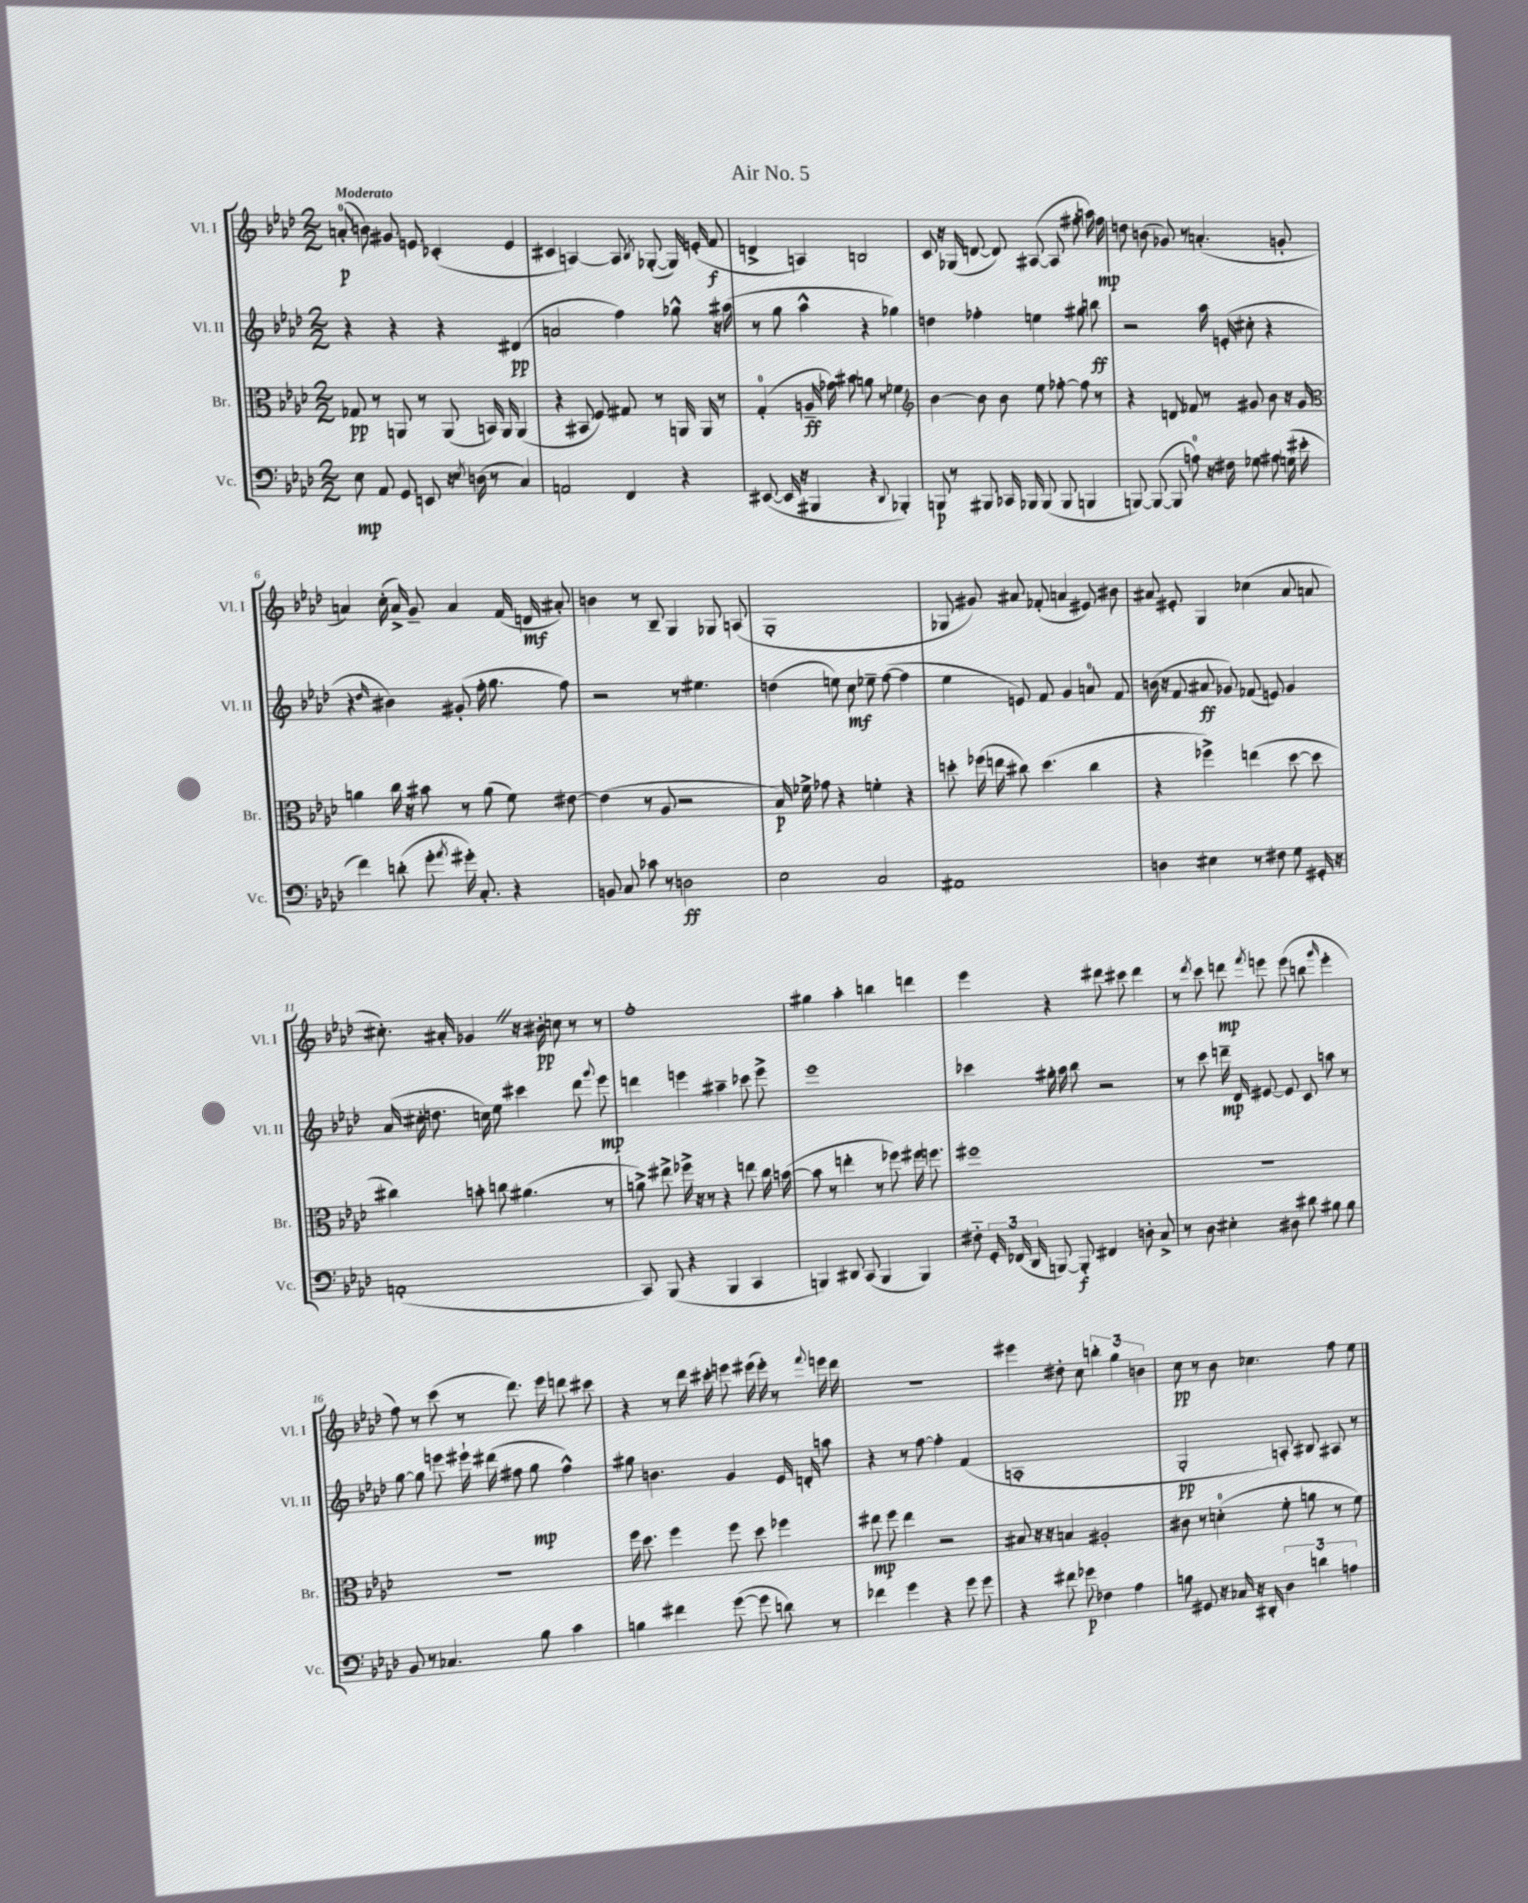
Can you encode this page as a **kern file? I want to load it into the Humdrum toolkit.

**kern	**kern	**kern	**kern
*staff4	*staff3	*staff2	*staff1
*clefF4	*clefC3	*clefG2	*clefG2
*k[b-e-a-d-]	*k[b-e-a-d-]	*k[b-e-a-d-]	*k[b-e-a-d-]
*M2/2	*M2/2	*M2/2	*M2/2
8E-	8G-	4r	(8a'
8AA-	8r	.	8b)
8GG	8AA	4r	8g#
8EE	8r	.	8e
16r	(8AA	4r	(4c-'
8qE-	.	.	.
(16D	.	.	.
8r	16BB)	.	.
.	16AA	.	.
4C)	(4AA	(4d#	4e
=	=	=	=
2AA	4r	2a	4c#
.	8BB#	.	[4A)
.	8F)	.	.
4FF	8G#	4ff)	8A]
.	.	.	8qB-
.	8r	.	([8G-'
4r	16AA	8gg-^^	16G-])
.	16AA	.	(16e'
.	8r	16r	8f
.	.	(16aa#	.
=	=	=	=
([8EE#	(4G'	8r	4d^
16EE#]	.	8gg	.
16r	.	.	.
4BBB#	16A~	4aa-^^	4A)
.	16g-)	.	.
.	8b#	.	.
4r	8a	4r	2B
.	8r	.	.
8qqDD-	.	.	.
4BBB-')	4f-	4gg-)	.
=	=	=	=
*	*clefG2	*	*
8BBB	[4b-	4dd	8c
8r	.	.	16r
.	.	.	(16G-
8BBB#	8b-]	4ff-'	[8d
16CC-	8b-	.	8d])
16BBB-	.	.	.
(8BBB-	8ee-	4ee	([8A#
8BBB-	[8ff-'	.	8A#]
4BBB	8ff-]	8gg#	8ff#'
.	8r	8bb	16aa)
.	.	.	16ff#
=	=	=	=
[8BBB)	4r	2r	8dd
(8BBB_	.	.	(8b
8BBB]	8d	.	8g-)
8A)	8f-	.	8r
16r	8r	16aa-	(4.a'
16F#	.	(16e'	.
8G-	8g#	8cc#'	.
8A#	8b-	4r	.
(16G	16r	.	8g'
16e#'	16g#	.	.
=	=	=	=
*	*clefC3	*	*
4f)	4a	4r	4a)
.	.	16qqdd-	.
(8d'	16cc	4b#)	(16cc'
.	16r	.	16a^)
8g'	8b#	.	8g~
8qa-	.	.	.
16g#')	8r	(8g#'	4a
8.C'	.	.	.
.	(8a	16ff'	.
.	.	8.gg	.
4r	8f)	.	(16f
.	.	.	16d
.	[8e#	8ff)	8a#')
=	=	=	=
8BB	(4e#]	2r	4b
8C	.	.	.
8c-	8r	.	8r
8r	8A-	.	8B-~
2D	2r	8r	4G
.	.	4.ee#	.
.	.	.	8G-
.	.	.	(8A
=	=	=	=
2E-	16B-)	(4dd	1G'
.	16f-^	.	.
.	8g-	.	.
.	4r	8ee)	.
.	.	8cc	.
2C	4f'	8ee-~	.
.	.	([8ff	.
.	4r	4ff]	.
=	=	=	=
1AA#	8dd'	4ee-	8G-
.	(16ff-	.	8g#)
.	16ee	.	.
.	8cc#)	8e)	8a#
.	(4.dd	8f	(8f-'
.	.	4g	4a
.	4cc#	8a	8e#)
.	.	8f	8b#
=	=	=	=
4D	4r	(16b	8a#
.	.	16r	.
.	.	8f	8e#'
4E#	4ff-^)	8a#	4G
.	.	8g-)	.
8r	(4ee	(8f-	(4cc-
8F#	.	8e)	.
8G	[8dd-	4g-	8a#
16GG#'	8dd-]	.	8a
16r	.	.	.
=	=	=	=
(1AA'	4cc#)	(16a-	8.cc#')
.	.	16cc#'	.
.	.	8.dd	.
.	.	.	16a#'
.	8b'	.	4g-
.	.	16cc)	.
.	8cc	8ee-	.
.	(4.a#	4ccc#	16r
.	.	.	16b#'
.	.	.	8cc
.	.	8ddd-	8r
.	.	8qqggg	.
.	8r	8eee-	8r
=	=	=	=
8CC)	8a^)	4ddd	1ff'
(8BBB-	8ee#^	.	.
4r	16ff-^	4eee	.
.	16r	.	.
.	8r	.	.
4BBB-	4r	4aa#~	.
4CC	8ee	8ccc-	.
.	16cc	8eee^	.
.	([16b	.	.
=	=	=	=
4BBB)	8b]	1eee-	4gg#
.	8r	.	.
8DD#	4ee'	.	4aa-'
(8CC	.	.	.
4BBB	8r	.	4bb
.	8ff-)	.	.
4BBB)	16ff#	.	4ddd
.	8.ff	.	.
=	=	=	=
8F#'~	1ff#	4ccc-	4eee-
24GG'	.	.	.
(24FF-	.	.	.
24DD-	.	.	.
[8BBB)	.	16gg#'	4r
.	.	16aa-	.
8BBB']	.	8bb-	.
4FF#	.	2r	8ddd#
.	.	.	8ccc#
8D'	.	.	4ddd#
8C^	.	.	.
=	=	=	=
8r	1r	8r	8r
.	.	.	8qddd-
8D-	.	8ccc	8ccc
4E#'	.	16ddd~	8ddd
.	.	16d-	.
.	.	.	8qfff
.	.	[8e#	8eee
8D#	.	8e#]	(8eee
8d#	.	8c	8bb
.	.	.	16qqggg
8B#	.	8aa	4eee'
8B#	.	8r	.
=	=	=	=
8BB-	1r	[8gg	8ff)
8r	.	8gg]	8r
4.C-	.	8eee	(8ccc
.	.	16eee#`	8r
.	.	(16ddd#	.
.	.	8ff#	8.ddd-)
8B-	.	8gg	.
.	.	.	16eee-
4c	.	4ff#^^)	8ddd
.	.	.	8ccc#
=	=	=	=
4B	16ff	8gg#	4r
.	8.dd-	.	.
.	.	4.b	.
4f#	4ff	.	8r
.	.	.	16ddd-
.	.	.	16ccc#'
([8g	8ff	4g	8eee
8g]	8dd-	.	(16eee#
.	.	.	16eee#')
8d)	4ff-	16e-	8r
.	.	16d'	.
.	.	.	8qqfff
8r	.	8aa	16eee
.	.	.	16ddd-
=	=	=	=
4f-	8ee#	4r	1r
.	8ff	.	.
4g	4ee#	8r	.
.	.	[8ff	.
4r	2r	4ff']	.
8g	.	(4f	.
8g	.	.	.
=	=	=	=
4r	8B#	1A'	4eee#
.	16r	.	.
.	16r	.	.
8f#	4B	.	8dd#'
8g-	.	.	8cc
4F-	2A#'	.	6bb'
.	.	.	6gg
4A-	.	.	.
.	.	.	6b
=	=	=	=
8B	8c#	2G'	8cc
8GG#	8r	.	8r
16r	(4d'	.	8b-
16C-	.	.	.
16r	.	.	4.cc-
16DD#'	.	.	.
6D-	8f'	8A')	.
.	8a	8B#	.
6d	.	.	.
.	8r	8A#	8ff
6A	.	.	.
.	8f)	8r	8ee-
==	==	==	==
*-	*-	*-	*-
